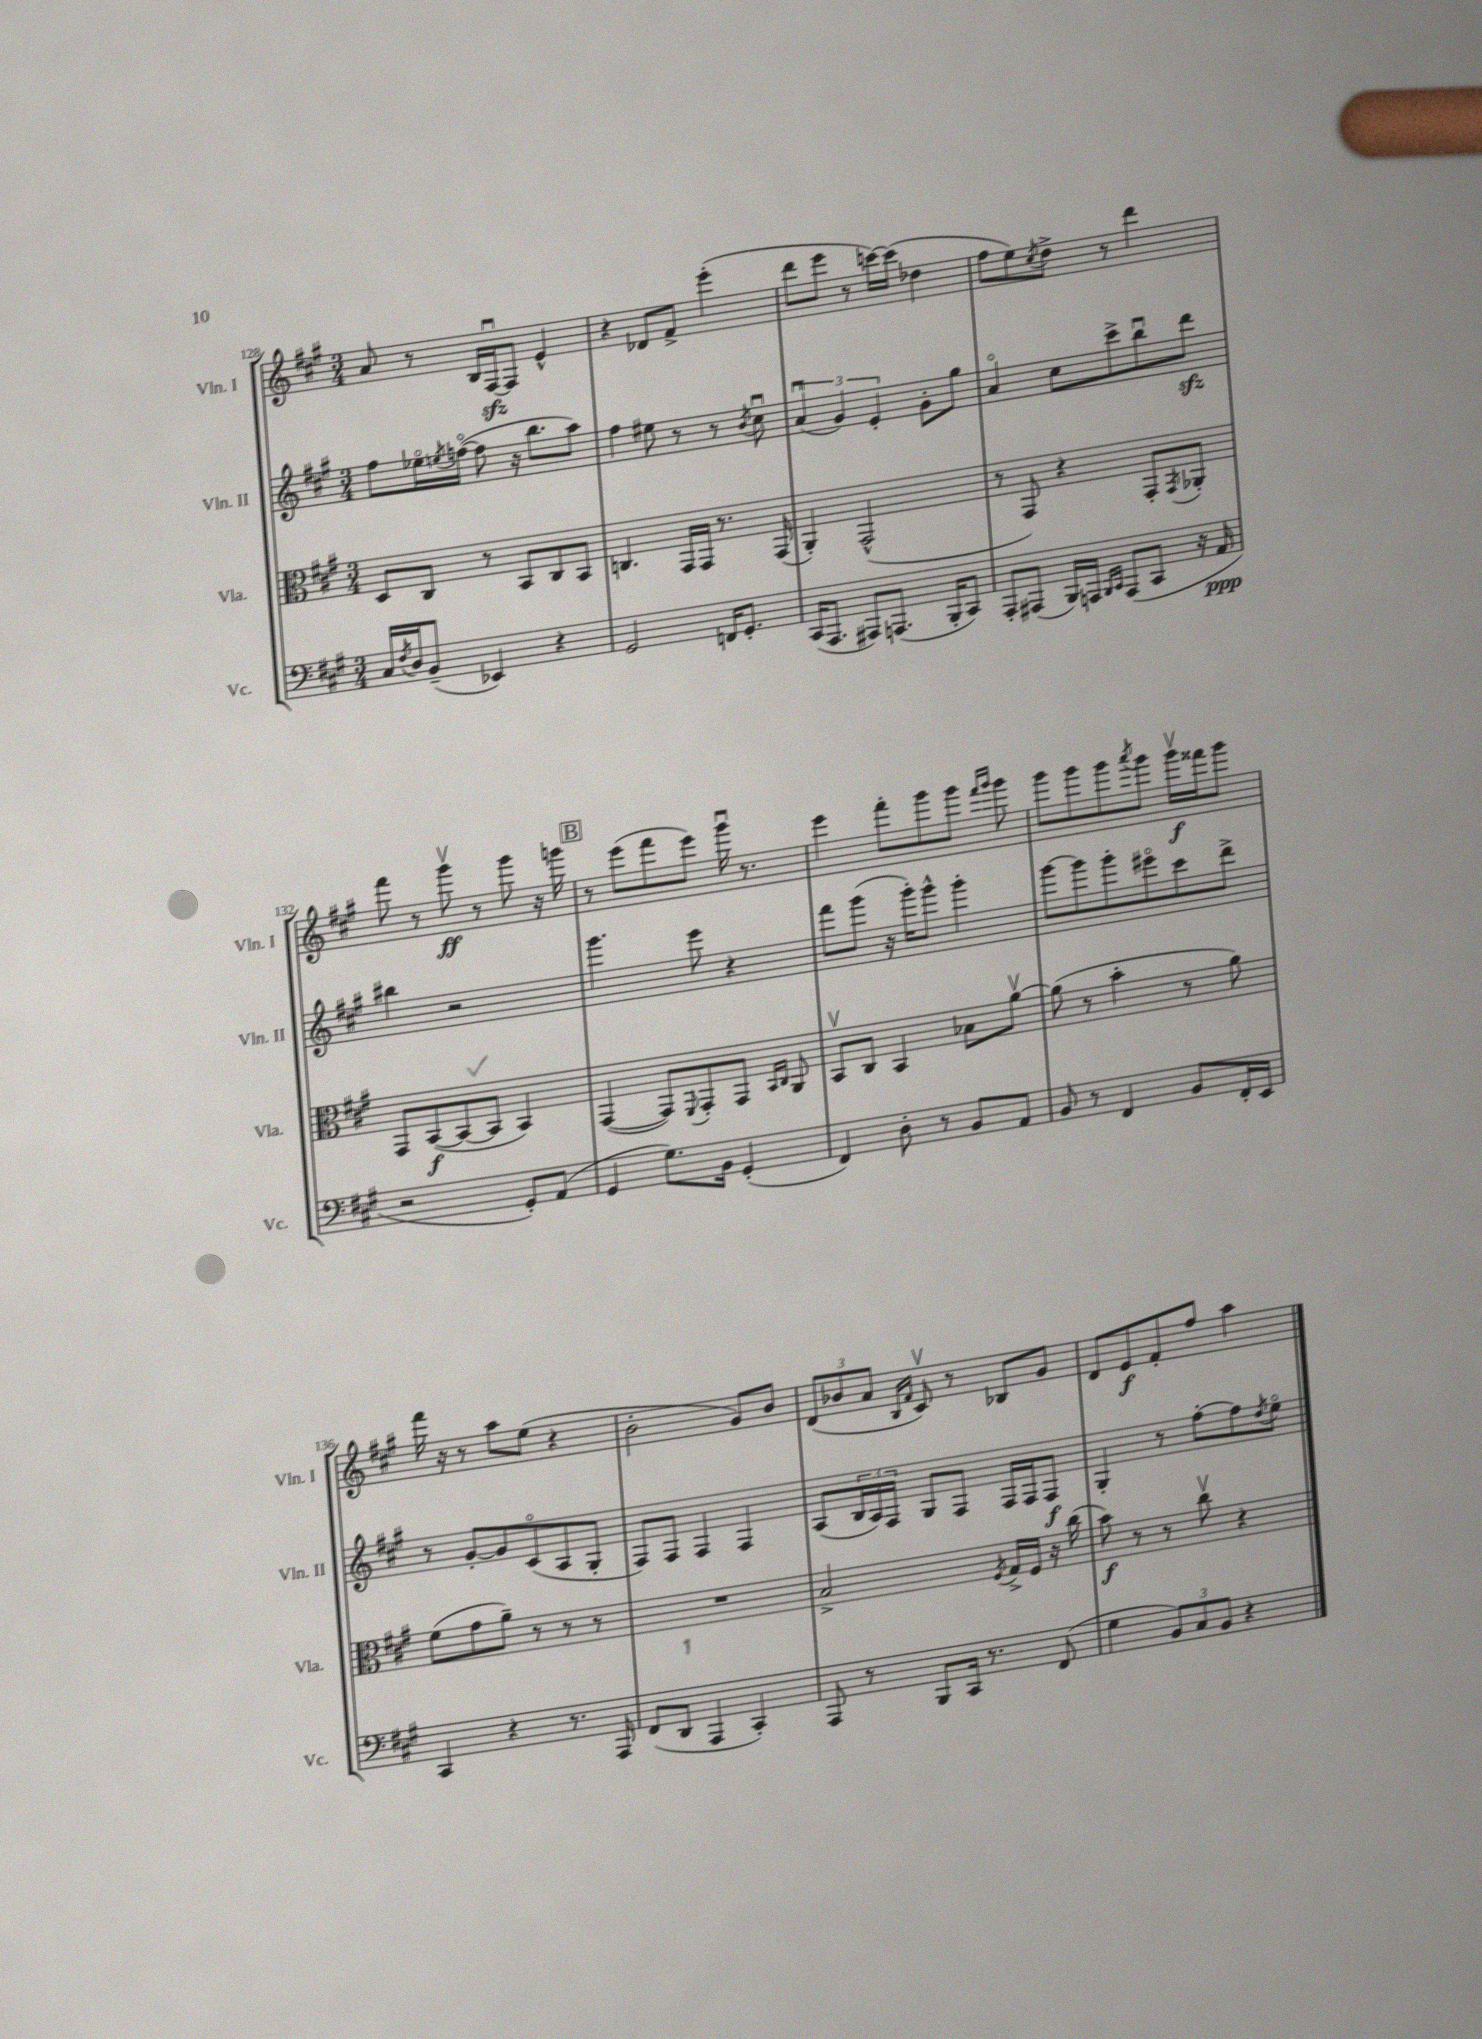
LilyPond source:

<<
\new StaffGroup <<
\new Staff = "s0" \with { instrumentName = "Vln. I" shortInstrumentName = "Vln. I" } {
    \clef treble \key a \major \numericTimeSignature \time 3/4
    a'8 r8 b16 fis16~\downbow\sfz fis8 e'4-^ |
    r4 des'8 fis'8-> e'''4-.( |
    d'''8 e'''8 r8 c'''16~) c'''16( des''4 |
    fis''8 e''8) \acciaccatura { cis''8 } d''8-> r8 d'''4 |
    fis'''8 r8 gis'''8\upbow\ff r8 gis'''8 r16 g'''16 |
    \mark \markup { \box "B" } r8 e'''8( fis'''8 e'''8) gis'''16\downbow r8. |
    e'''4 fis'''8-. gis'''8 gis'''8 \grace { fis'''16 gis'''16 } gis'''8 |
    gis'''8 gis'''8 gis'''8 \acciaccatura { a'''8 } gis'''8 gis'''16\upbow\f fisis'''16 gis'''8 |
    fis'''16 r16 r8 a''8 e''8( r4 |
    b'2-. gis'8) b'8 |
    \tuplet 3/2 { d'8( bes'8 a'8 } \grace { b16 fis'16 } cis'8\upbow) r8 bes8 gis'8 |
    d'8 e'8\f fis'8-. fis''8 a''4 \bar "|." |
}
\new Staff = "s1" \with { instrumentName = "Vln. II" shortInstrumentName = "Vln. II" } {
    \clef treble \key a \major \numericTimeSignature \time 3/4
    fis''8 ees''16\flageolet \acciaccatura { e''8 } f''16~\flageolet( f''8 r16 b''8. a''8) |
    fis''4 eis''8 r8 r8 \acciaccatura { b'8 } cis''8\downbow |
    \tuplet 3/2 { a'4\downbow( gis'4) e'4-. } gis'8-. gis''8 |
    a'4\flageolet cis''8 cis'''8-> b''8\downbow d'''8\sfz |
    bis''4 r2 |
    \mark \markup { \box "B" } gis'''4. e'''8 r4 |
    fis'''8 gis'''8( r16 gis'''16-.) gis'''8-^ gis'''4-. |
    gis'''8~ gis'''8 gis'''8-. eis'''8\flageolet cis'''8 d'''8-> |
    r8 gis'8~-. gis'8 cis'8\flageolet( a8 gis8-. |
    fis8) fis8 fis4 fis4 |
    a8( \tuplet 3/2 { b16 a16) fis16 } gis8 fis8 fis16 fis16 fis8\f |
    gis4-. r8 fis''8~-. fis''8 \acciaccatura { d''8 } e''8\flageolet \bar "|." |
}
\new Staff = "s2" \with { instrumentName = "Vla." shortInstrumentName = "Vla." } {
    \clef alto \key a \major \numericTimeSignature \time 3/4
    d8 cis8 r8 b,8 cis8 b,8 |
    c4. gis,16 gis,16 r8. gis,16( |
    a,4-.) gis,2-^( |
    r8 gis,8) r4 gis,8-. \acciaccatura { gis,8 } aes,8-. |
    gis,8 b,8~\f( b,8~ b,8 b,4) |
    \mark \markup { \box "B" } gis,4~( gis,8) \appoggiatura { fis,8 } gis,8-. gis,8 \grace { b,16 cis16 } a,8 |
    b,8\upbow cis8 b,4 bes8 a'8~\upbow |
    a'8( r8 b'4-. r8 a'8) |
    fis'8( gis'8 a'8--) r8 r8 r8 |
    R2. |
    b2-> \acciaccatura { fis8 } gis16-> fis16 r16 cis''16( |
    b'8\f) r8 r8 cis''8\upbow r4 \bar "|." |
}
\new Staff = "s3" \with { instrumentName = "Vc." shortInstrumentName = "Vc." } {
    \clef bass \key a \major \numericTimeSignature \time 3/4
    cis16 \acciaccatura { fis8 } d16 b,8--( ees,4) r4 |
    gis,2 f,16 gis,8.-. |
    cis,16( a,,8. ais,,8) a,,8.( b,,16-. cis,8) |
    a,,8-. ais,,8( b,,16) a,,16 \grace { b,,16 cis,16 } a,,8( cis,8 r16 a,16\ppp |
    r2 gis,8-.) a,8( |
    \mark \markup { \box "B" } gis,4 gis8.) b,16 gis,4-.( |
    fis,4) d8-. r8 b,8 a,8 |
    b,8 r8 fis,4 b,8 fis,16-. e,16 |
    cis,4 r4 r8. a,,16 |
    fis,8( d,8 a,,4 cis,4-.) |
    a,,8 r8 b,,8 cis,16 r8. fis,8( |
    gis4 \tuplet 3/2 { b,8) cis8 b,8 } r4 \bar "|." |
}
>>
>>
\layout { \context { \Score currentBarNumber = #128 } }
